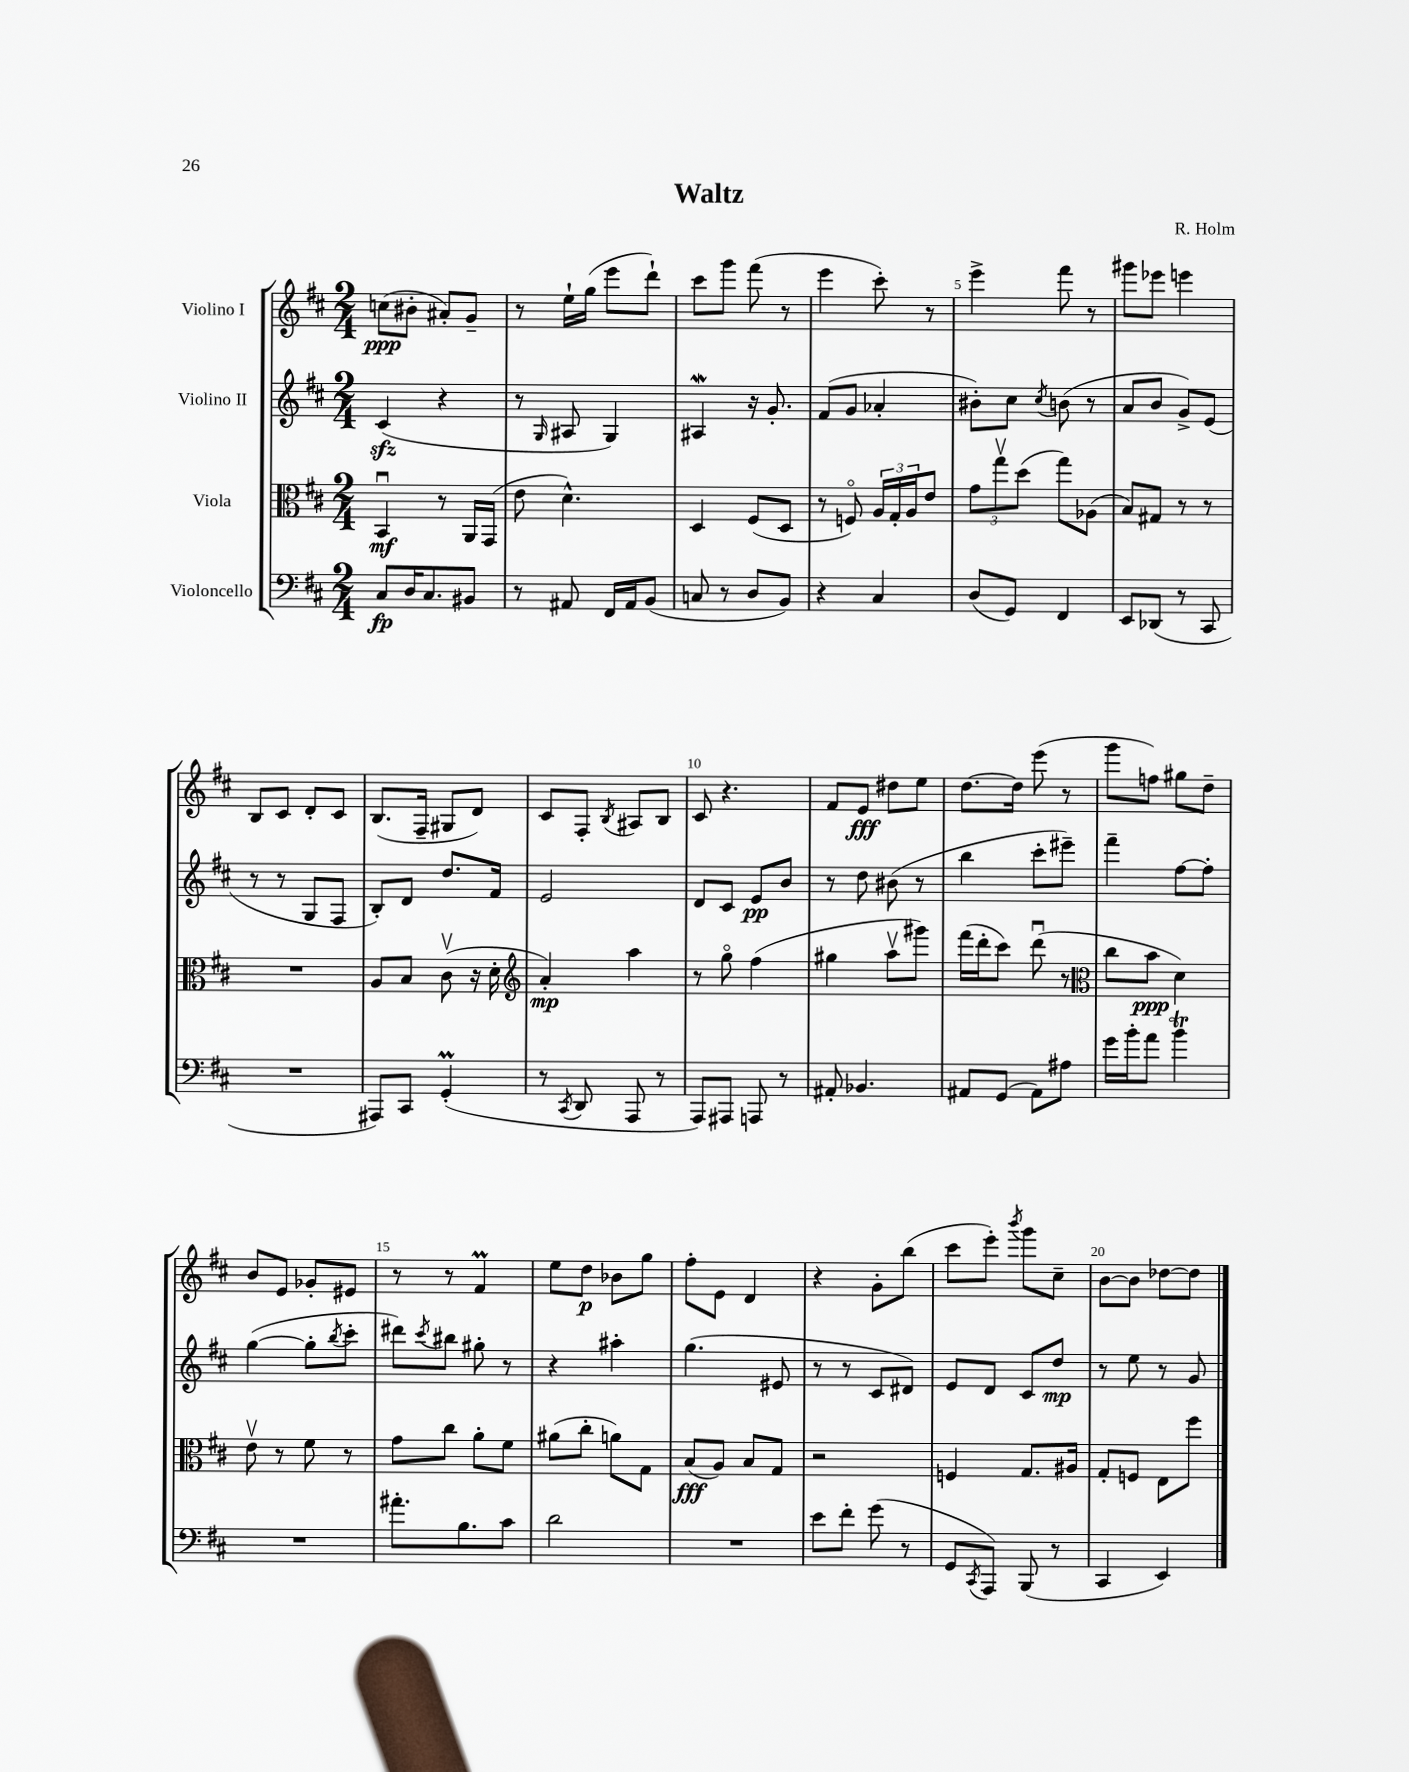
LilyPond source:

\header { title = "Waltz" composer = "R. Holm" }
<<
\new StaffGroup <<
\new Staff = "s0" \with { instrumentName = "Violino I" } {
    \clef treble \key d \major \numericTimeSignature \time 2/4
    c''8\ppp( bis'8-. ais'8-.) g'8-- |
    r8 e''16-! g''16( e'''8 d'''8-!) |
    cis'''8 g'''8 fis'''8( r8 |
    e'''4 cis'''8-.) r8 |
    e'''4-> fis'''8 r8 |
    gis'''8 ees'''8 e'''4 |
    b8 cis'8 d'8-. cis'8 |
    b8.( fis16-- gis8 d'8) |
    cis'8 fis8-. \acciaccatura { b8 } ais8 b8 |
    cis'8 r4. |
    fis'8 e'8\fff dis''8 e''8 |
    d''8.~ d''16 e'''8( r8 |
    g'''8 f''8) gis''8 d''8-- |
    b'8 e'8 ges'8-. eis'8 |
    r8 r8 fis'4\prall |
    e''8 d''8\p bes'8 g''8 |
    fis''8-. e'8 d'4 |
    r4 g'8-. b''8( |
    cis'''8 e'''8-.) \acciaccatura { b'''8 } g'''8 cis''8-- |
    b'8~ b'8 des''8~ des''8 \bar "|." |
}
\new Staff = "s1" \with { instrumentName = "Violino II" } {
    \clef treble \key d \major \numericTimeSignature \time 2/4
    cis'4\sfz( r4 |
    r8 \grace { g16 } ais8 g4) |
    ais4\mordent r16 g'8.-. |
    fis'8( g'8 aes'4-. |
    bis'8-.) cis''8 \acciaccatura { cis''8 } b'8( r8 |
    a'8 b'8 g'8->) e'8( |
    r8 r8 g8 fis8 |
    b8-.) d'8 d''8. fis'16 |
    e'2 |
    d'8 cis'8 e'8\pp b'8 |
    r8 d''8 bis'8( r8 |
    b''4 cis'''8-. eis'''8--) |
    fis'''4-- fis''8~ fis''8-. |
    g''4~( g''8-. \acciaccatura { b''8 } cis'''8-. |
    dis'''8) \acciaccatura { cis'''8 } bis''8 gis''8-. r8 |
    r4 ais''4-. |
    g''4.( eis'8 |
    r8 r8 cis'8 dis'8) |
    e'8 d'8 cis'8 d''8\mp |
    r8 e''8 r8 g'8 \bar "|." |
}
\new Staff = "s2" \with { instrumentName = "Viola" } {
    \clef alto \key d \major \numericTimeSignature \time 2/4
    b,4\downbow\mf r8 a,16 g,16( |
    e'8 d'4.-^) |
    d4 fis8( d8 |
    r8 f8\flageolet) \tuplet 3/2 { a16 g16-. a16 } e'8 |
    \tuplet 3/2 { g'8 g''8\upbow d''8( } g''8) aes8( |
    b8) gis8 r8 r8 |
    R2 |
    a8 b8 cis'8\upbow( r16 d'16-. |
    \clef treble a'4-.\mp) a''4 |
    r8 g''8\flageolet fis''4( |
    gis''4 a''8\upbow gis'''8) |
    fis'''16( d'''16-. cis'''8) d'''8\downbow( r8 |
    \clef alto cis''8 b'8\ppp d'4) |
    e'8\upbow r8 fis'8 r8 |
    g'8 cis''8 a'8-. fis'8 |
    ais'8( cis''8-. a'8) g8 |
    b8\fff( a8) b8 g8 |
    r2 |
    f4 g8. ais16 |
    g8-. f8 e8 fis''8 \bar "|." |
}
\new Staff = "s3" \with { instrumentName = "Violoncello" } {
    \clef bass \key d \major \numericTimeSignature \time 2/4
    cis8\fp d16 cis8. bis,8 |
    r8 ais,8 fis,16 ais,16 b,8( |
    c8 r8 d8 b,8) |
    r4 cis4 |
    d8( g,8) fis,4 |
    e,8 des,8( r8 cis,8 |
    R2 |
    ais,,8) cis,8 g,4-.\prall( |
    r8 \acciaccatura { cis,8 } d,8 a,,8 r8 |
    a,,8) ais,,8 a,,8 r8 |
    ais,8-. bes,4. |
    ais,8 g,8( ais,8) ais8 |
    g'16 b'16-. a'8 b'4\trill |
    R2 |
    ais'8.-. b8. cis'8 |
    d'2 |
    R2 |
    e'8 fis'8-. g'8( r8 |
    g,8 \acciaccatura { cis,8 } a,,8) b,,8( r8 |
    cis,4 e,4) \bar "|." |
}
>>
>>
\layout { \context { \Score \override BarNumber.break-visibility = ##(#f #t #t) barNumberVisibility = #(every-nth-bar-number-visible 5) } }
